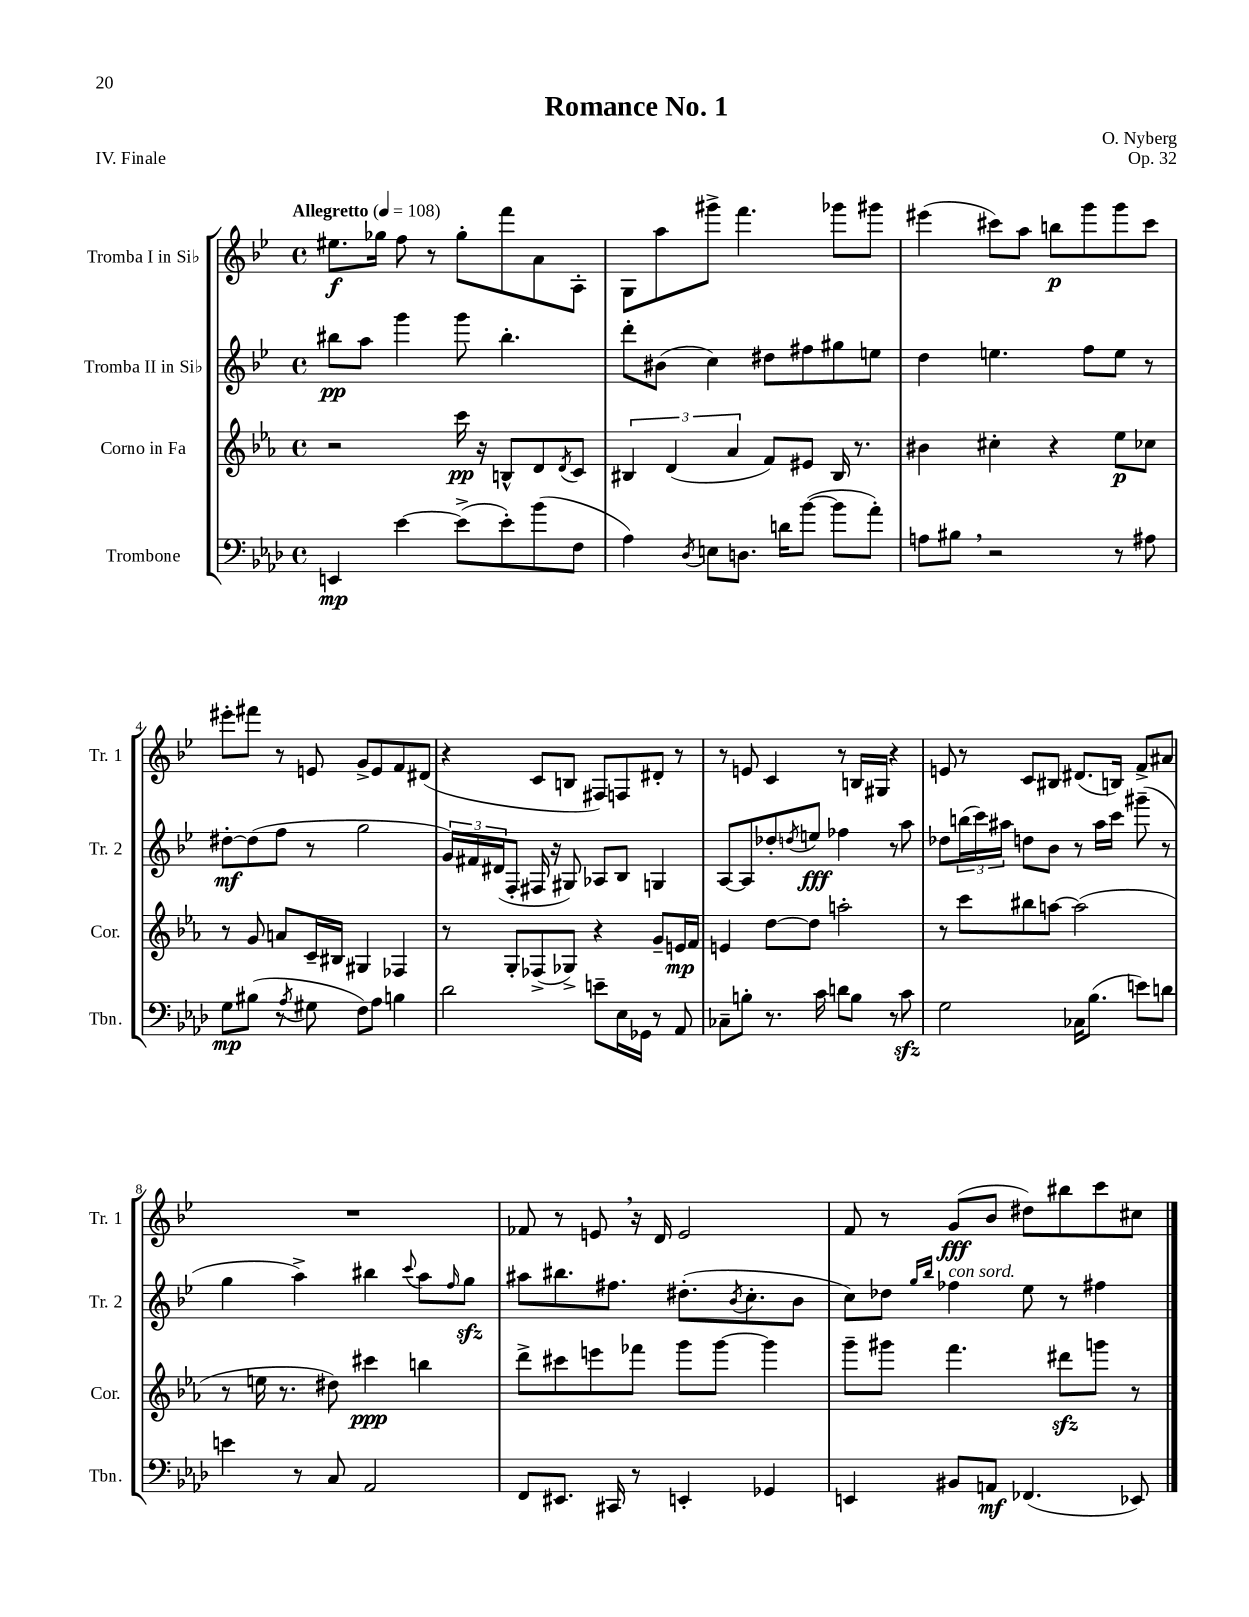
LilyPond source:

\header { title = "Romance No. 1" composer = "O. Nyberg" opus = "Op. 32" piece = "IV. Finale" }
<<
\new StaffGroup <<
\new Staff = "s0" \with { instrumentName = "Tromba I in Sib" shortInstrumentName = "Tr. 1" } {
    \clef treble \key bes \major \defaultTimeSignature \time 4/4 \tempo "Allegretto" 4 = 108
    eis''8.\f ges''16 f''8 r8 ges''8-. f'''8 a'8 a8-. |
    g8 a''8 gis'''8-> f'''4. ges'''8 gis'''8 |
    eis'''4( cis'''8) a''8 b''8\p g'''8 g'''8 cis'''8 |
    eis'''8-. fis'''8 r8 e'8 g'8-> e'8 f'8 dis'8( |
    r4 c'8 b8 fis8) f8 dis'8-. r8 |
    r8 e'8 c'4 r8 b16 gis16 r4 |
    e'8 r8 c'8 bis8 dis'8.( b16) f'8-> ais'8 |
    R1 |
    fes'8 r8 e'8 \breathe r16 d'16 e'2 |
    f'8 r8 g'8\fff( bes'8 dis''8) bis''8 c'''8 cis''8 \bar "|." |
}
\new Staff = "s1" \with { instrumentName = "Tromba II in Sib" shortInstrumentName = "Tr. 2" } {
    \clef treble \key bes \major \defaultTimeSignature \time 4/4
    bis''8\pp a''8 g'''4 g'''8 bis''4.-. |
    d'''8-. bis'8( c''4) dis''8 fis''8 gis''8 e''8 |
    d''4 e''4. f''8 e''8 r8 |
    dis''8~-.\mf dis''8( f''8 r8 g''2 |
    \tuplet 3/2 { g'16) fis'16 dis'16( } f8-. fis16 r16 gis8) aes8 bes8 g4 |
    a8~ a8 des''8-. \acciaccatura { d''8 } e''8\fff fes''4 r8 a''8 |
    des''8 \tuplet 3/2 { b''16( c'''16) ais''16 } d''8 bes'8 r8 ais''16 c'''16 gis'''8--( r8 |
    g''4 a''4->) bis''4 \appoggiatura { c'''8 } a''8 \grace { f''16 } g''8\sfz |
    ais''8 bis''8. fis''8. dis''8.-.( \acciaccatura { bes'8 } c''8.-. bes'8 |
    c''8) des''8 \grace { g''16 bes''16 } fes''4^\markup { \italic "con sord." } ees''8 r8 fis''4 \bar "|." |
}
\new Staff = "s2" \with { instrumentName = "Corno in Fa" shortInstrumentName = "Cor." } {
    \clef treble \key ees \major \defaultTimeSignature \time 4/4
    r2 c'''16\pp r16 b8-^ d'8 \acciaccatura { d'8 } c'8 |
    \tuplet 3/2 { bis4 d'4( aes'4 } f'8) eis'8 bis16 r8. |
    bis'4 cis''4-. r4 ees''8\p ces''8 |
    r8 g'8 a'8 c'16-- bis16 gis4 fes4 |
    r8 g8-. fes8->( ges8->) r4 g'8-- e'16\mp f'16 |
    e'4 d''8~ d''8 a''2-. |
    r8 c'''8 bis''8 a''8~ a''2( |
    r8 e''16 r8. dis''8) cis'''4\ppp b''4 |
    d'''8-> cis'''8 e'''8 fes'''8 g'''8 g'''8~ g'''4 |
    g'''8-- gis'''8 f'''4. dis'''8\sfz g'''8 r8 \bar "|." |
}
\new Staff = "s3" \with { instrumentName = "Trombone" shortInstrumentName = "Tbn." } {
    \clef bass \key aes \major \defaultTimeSignature \time 4/4
    e,4\mp ees'4~ ees'8->( ees'8-.) bes'8( f8 |
    aes4) \acciaccatura { des8 } e8 d8. d'16 bes'8~( bes'8 aes'8-.) |
    a8 bis8 \breathe r2 r8 ais8 |
    g8\mp bis8( r8 \acciaccatura { aes8 } gis8 f8) aes8 b4 |
    des'2 e'8-- ees16 ges,16 r8 aes,8 |
    ces8-- b8-. r8. c'16 d'8 b8 r8 c'8\sfz |
    g2 ces16 bes8.( e'8) d'8 |
    e'4 r8 c8 aes,2 |
    f,8 eis,8. cis,16 r8 e,4-. ges,4 |
    e,4 bis,8 a,8\mf fes,4.( ees,8) \bar "|." |
}
>>
>>
